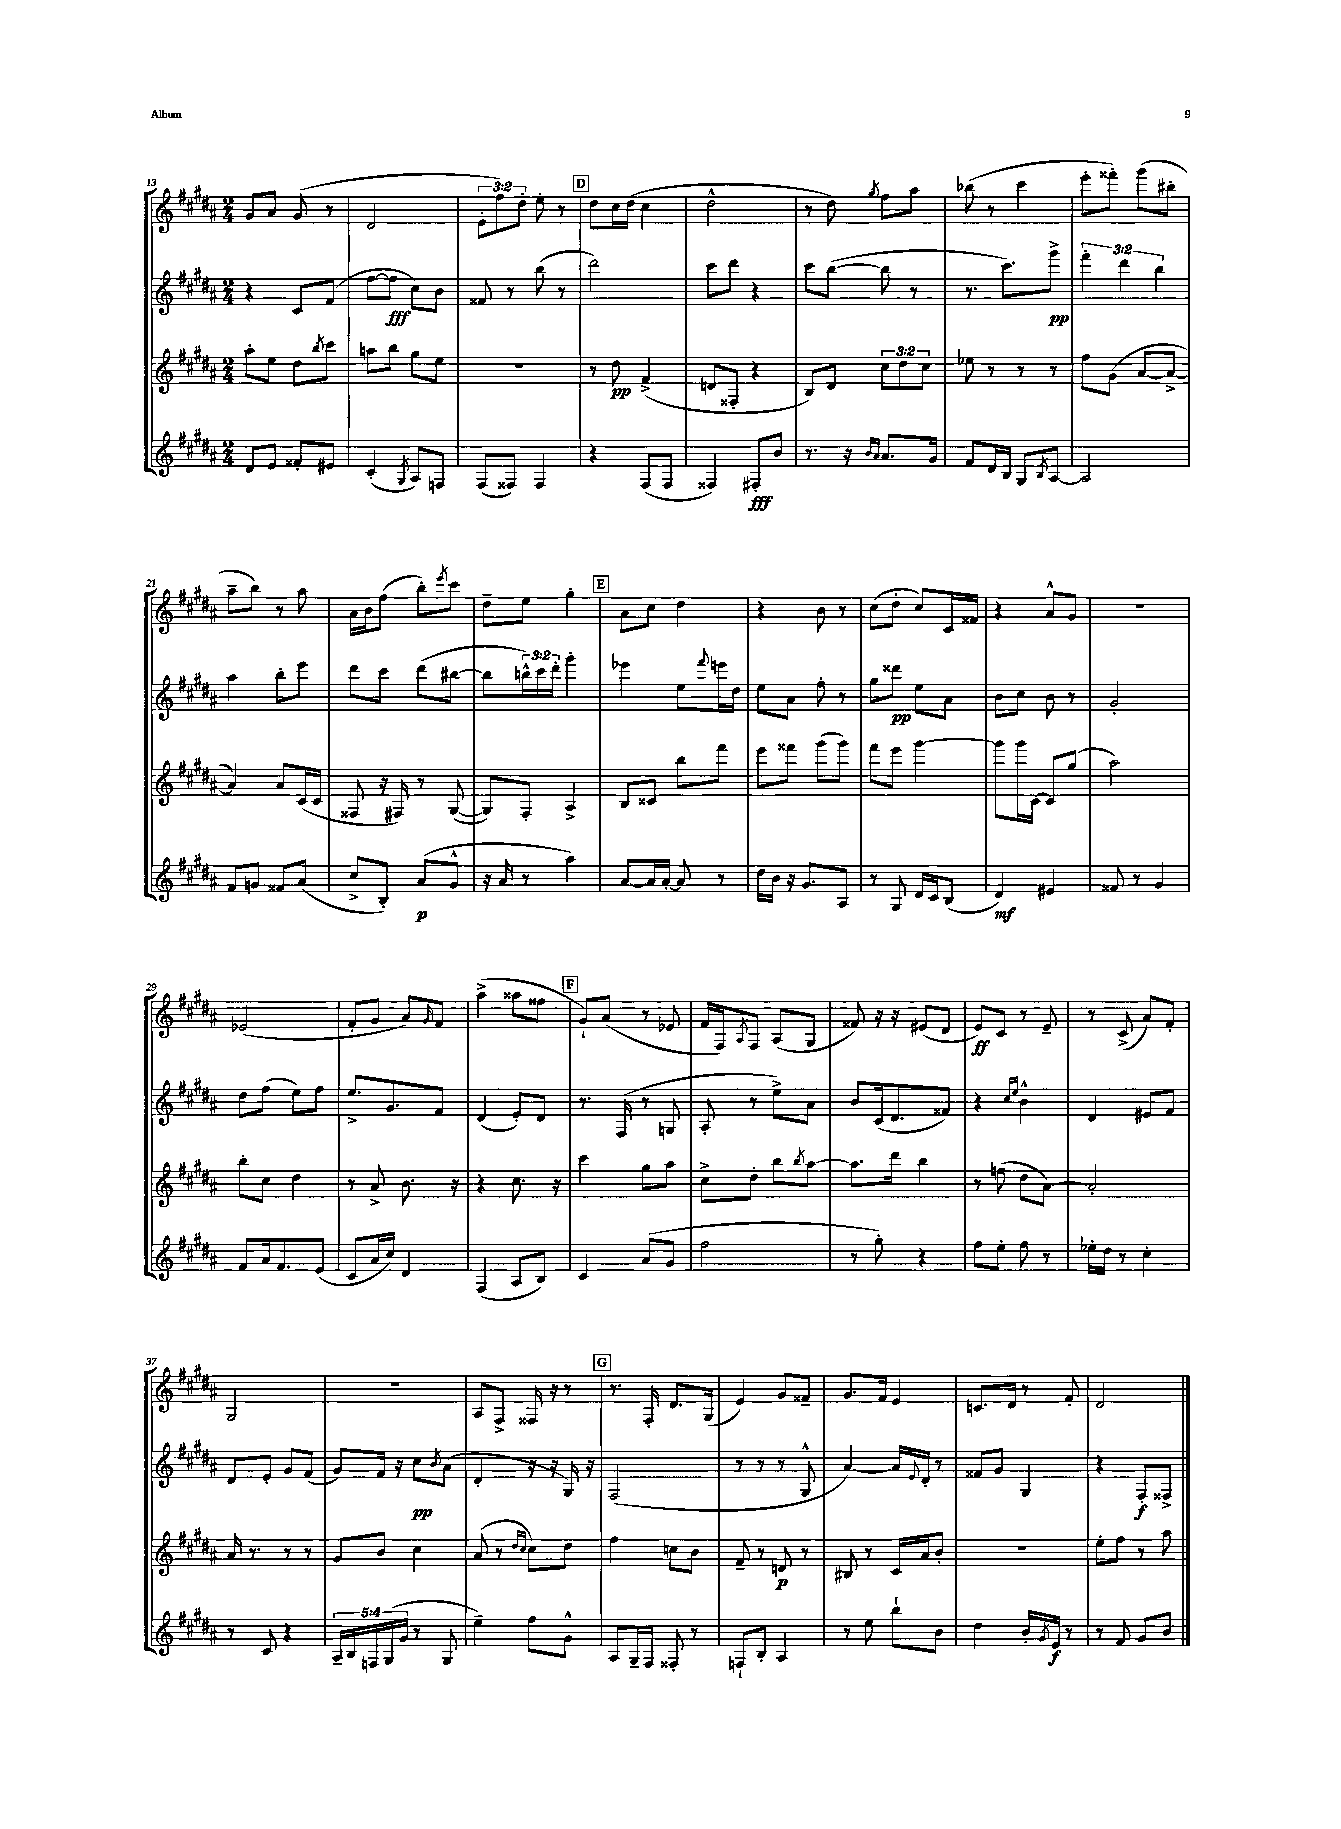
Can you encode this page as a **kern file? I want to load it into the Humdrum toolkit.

**kern	**kern	**kern	**kern
*staff4	*staff3	*staff2	*staff1
*clefG2	*clefG2	*clefG2	*clefG2
*k[f#c#g#d#a#]	*k[f#c#g#d#a#]	*k[f#c#g#d#a#]	*k[f#c#g#d#a#]
*M2/4	*M2/4	*M2/4	*M2/4
8d#/L	8aa#'\L	4r	8g#/L
8e/J	8ee\J	.	8a#/J
8f##'/L	8dd#\L	8c#/L	(8g#/
.	8qbb/	.	.
8e#/J	8ccc#\J	(8f#/J	8r
=	=	=	=
(4c#'/	8aa\L	[8ff#\L	2d#/
.	8bb\J	8ff#\]J	.
8qG#/	.	.	.
8A#/L)	8gg#\L	8cc#\L)	.
8F/J	8ee\J	8b\J	.
=	=	=	=
(8F#/L	2r	8f##/	12e'\L
.	.	.	12ff#\)
8F##/J)	.	8r	.
.	.	.	12dd#'\J
4F##/	.	(8bb\	8ee'\
.	.	8r	8r
=	=	=	=
4r	8r	2ddd#\)	8dd#\L
.	8dd#\	.	16cc#\L
.	.	.	(16dd#\JJ
(8F#/L	(4f#^/	.	4cc#\
8F#/J	.	.	.
=	=	=	=
4F##/)	8d/L	8ccc#\L	2dd#^^\
.	8F##'/J	8ddd#\J	.
8F#'/L	4r	4r	.
8b/J	.	.	.
=	=	=	=
8.r	8B/L)	8ccc#\L	8r
.	8d#/J	([8bb\J	8dd#\)
16r	.	.	.
16qqb/LL	.	.	.
16qqa#/JJ	.	.	8qgg#/
8.a#/L	12cc#\L	8bb\]	8ff#\L
.	12dd#\	.	.
.	.	8r	8aa#\J
.	12cc#\J	.	.
16g#/Jk	.	.	.
=	=	=	=
8f#/L	8ee-\	8.r	(8bb-\
16d#/L	8r	.	8r
16B/JJ	.	8.ccc#\L)	.
8G#/L	8r	.	4ccc#\
8qB/	.	.	.
[8A#/J	8r	8ggg#^\J	.
=	=	=	=
2A#/]	8ff#\L	6fff#'\	8eee'\L
.	(8g#\J	.	8fff##'\J)
.	.	6ddd#\	.
.	[8a#/L	.	(8ggg#\L
.	.	6bb\	.
.	8a#^/_J	.	8bb#'\J
=	=	=	=
8f#/L	4a#/])	4aa#\	8aa#~\L
8g/J	.	.	8bb\J)
8f##/L	8a#/L	8bb'\L	8r
(8a#/J	(16c#/L	8eee\J	8aa#\
.	16c#/JJ	.	.
=	=	=	=
8cc#^/L	8F##/	8ddd#\L	16a#\LL
.	.	.	16b\J
8B'/J)	16r	8ccc#\J	(8ff#\J
.	16F#/)	.	.
(8a#/L	8r	(8ddd#\L	8bb'\L)
.	.	.	8qeee/
8g#^^/J	([8G#/	[8bb#\J	8ccc#\J
=	=	=	=
16r	8G#/]L)	8bb#\]L	8dd#~\L
16a#/	.	.	.
8r	8F#'/J	24bb^^\L)	8ee\J
.	.	24ccc#\	.
.	.	24ddd#'\JJ	.
4aa#\)	4A#^/	4ggg#'\	4gg#'\
=	=	=	=
[8a#/L	8B/L	4eee-\	8a#\L
16a#/]L	8c##/J	.	8cc#\J
[16a#'/JJ	.	.	.
8a#/]	8bb\L	8ee\L	4dd#\
.	.	8qqfff#/	.
8r	8fff#\J	16eee\L	.
.	.	16dd#\JJ	.
=	=	=	=
16dd#\LL	8eee\L	8ee\L	4r
16b\JJ	.	.	.
16r	8fff##\J	8a#\J	.
8.g#/L	.	.	.
.	(8ggg#\L	8ff#'\	8b\
8A#/J	8ggg#\J)	8r	8r
=	=	=	=
8r	8fff#\L	8gg#\L	(8cc#\L
8G#/	8eee\J	8ddd##\J	8dd#'\J
16d#/LL	[4ggg#\	8ee\L	8cc#/L)
16c#/J	.	.	.
(8B/J	.	8a#\J	16c#/L
.	.	.	16f##/JJ
=	=	=	=
4d#/)	8ggg#\]L	8b\L	4r
.	16ggg#\L	8cc#\J	.
.	[16c#\JJ	.	.
4e#/	8c#/]L	8b\	8a#^^/L
.	(8gg#/J	8r	8g#/J
=	=	=	=
8f##/	2aa#\)	2g#'/	2r
8r	.	.	.
4g#/	.	.	.
=	=	=	=
8f#/L	8bb'\L	8dd#\L	(2e-/
16a#/k	8cc#\J	(8ff#\J	.
8.f#/	.	.	.
.	4dd#\	8ee\L)	.
(8e/J	.	8ff#\J	.
=	=	=	=
8c#/L	8r	8.ee^/L	8f#'/L
16a#/L	8a#^/	.	8g#/J
16cc#/JJ)	.	8.g#/	.
4d#/	8.b\	.	8a#/L)
.	.	.	16qqg#/
.	.	8f#/J	8f#/J
.	16r	.	.
=	=	=	=
(4F#/	4r	(4d#/	(4aa#^\
8A#/L	8.cc#\	8e'/L)	8aa##\L
8B/J)	.	8d#/J	8ff##\J
.	16r	.	.
=	=	=	=
4c#/	4ccc#\	8.r	8g#`/L)
.	.	.	(8a#/J
.	.	(16F#/	.
(8a#/L	8gg#\L	8r	8r
8g#/J	8aa#\J	8G/	8e-/
=	=	=	=
2ff#\	8cc#^\L	8A#'/	16f#/LL
.	.	.	16F#/J)
.	.	.	8qA#/
.	8dd#'\J	8r	8F#/J
.	8bb\L	8ee^\L)	(8A#/L
.	8qbb/	.	.
.	[8aa#\J	8a#\J	8G#/J
=	=	=	=
8r	8.aa#\]L	8b/L	8f##/)
8gg#'\)	.	(16c#/k	16r
.	16ddd#\Jk	8.d#/	16r
4r	4bb\	.	(8e#/L
.	.	8f##/J)	8d#/J
=	=	=	=
8ff#\L	8r	4r	8e/L)
8ee'\J	(8ff\	.	8c#/J
.	.	16qqcc#/LL	.
.	.	16qqee/JJ	.
8ff#\	8dd#\L	4b^^\	8r
8r	[8a#\J)	.	8e~/
=	=	=	=
16ee-'\LL	2a#'/]	4d#/	8r
16dd#\JJ	.	.	.
8r	.	.	(8c#^/
4cc#'\	.	8e#/L	8a#/L)
.	.	8f#/J	8f#'/J
=	=	=	=
8r	16a#/	8d#/L	2G#/
.	8.r	.	.
8c#/	.	8e'/J	.
4r	8r	8g#/L	.
.	8r	(8f#/J	.
=	=	=	=
20A#~/LL	8g#/L	8g#/L)	2r
20B/	.	.	.
20F/	.	.	.
.	8b/J	16f#/Jk	.
(20G#/	.	.	.
.	.	16r	.
20g#/JJ	.	.	.
8r	4cc#\	8cc#\L	.
.	.	8qb/	.
8G#/	.	(8a#\J	.
=	=	=	=
4ee~\)	(8a#/	4d#'/	8A#/L
.	8r	.	8F#^/J
.	16qqdd#/LL	.	.
.	16qqcc#/JJ	.	.
8ff#\L	8cc#\L)	16r	16F##/
.	.	16r	16r
8g#^^\J	8dd#\J	16G#/)	8r
.	.	16r	.
=	=	=	=
8A#/L	4ff#\	(2F#/	8.r
16G#~/L	.	.	.
16F#/JJ	.	.	16F#'/
8F##'/	8cc\L	.	8.d#/L
8r	8b\J	.	.
.	.	.	(16G#/Jk
=	=	=	=
8F`/L	8f#~/	8r	4e/)
8B'/J	8r	8r	.
4A#/	8d/	8r	8g#/L
.	8r	8G#^^/	8f##~/J
=	=	=	=
8r	8B#/	[4a#/)	8.g#/L
8ee\	8r	.	.
.	.	.	16f#/Jk
8bb`\L	16c#/LL	16a#/]LL	4e/
.	.	8qqe/	.
.	16a#/J	16d#'/JJ	.
8b\J	8b'/J	8r	.
=	=	=	=
4dd#\	2r	8f##/L	8.c/L
.	.	8g#/J	.
.	.	.	16d#/Jk
16b'/LL	.	4G#/	8r
8qg#/	.	.	.
16e/JJ	.	.	.
8r	.	.	8f#'/
=	=	=	=
8r	8ee'\L	4r	2d#/
8f#/	8ff#\J	.	.
8g#/L	8r	8F#'/L	.
8b/J	8aa#\	8F##^/J	.
==	==	==	==
*-	*-	*-	*-
